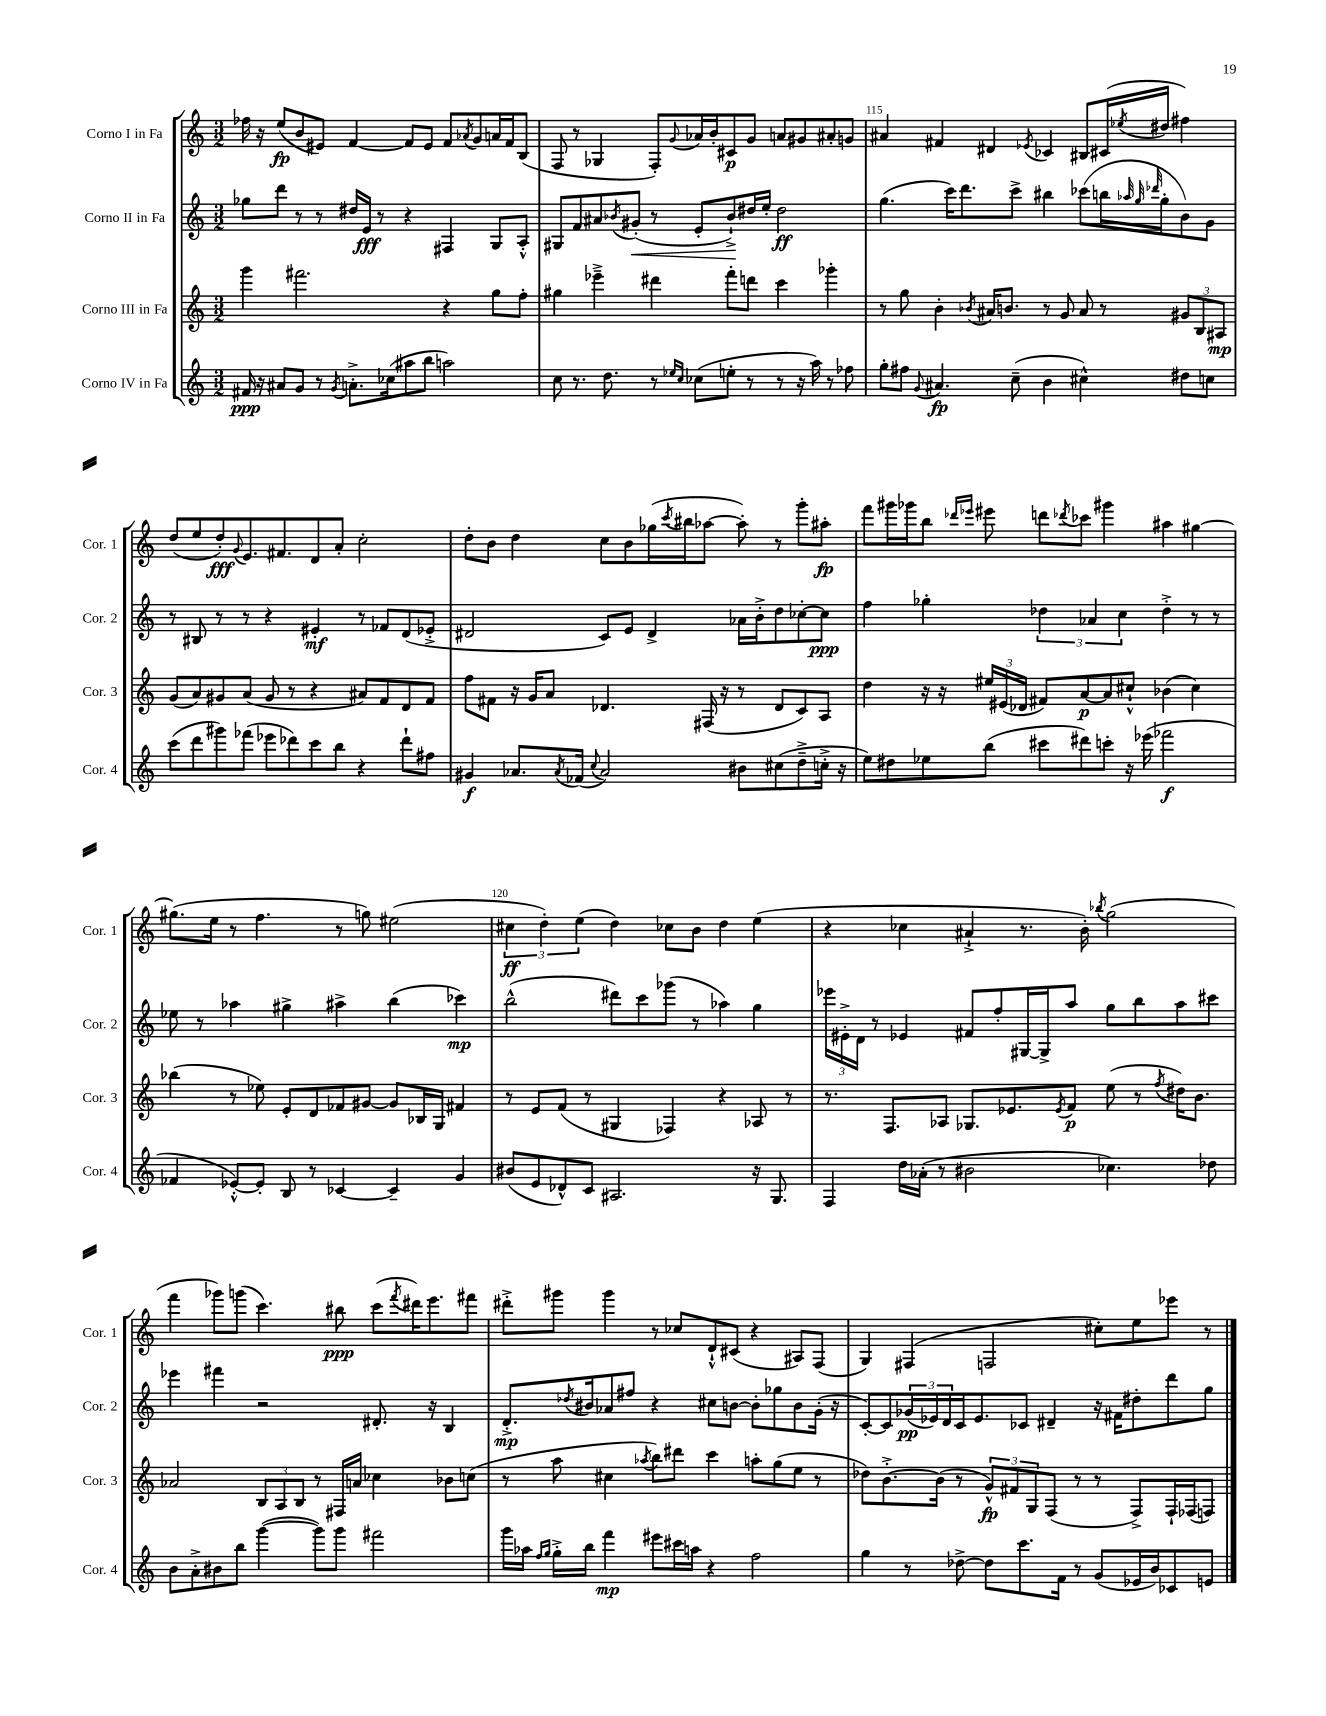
<<
\new StaffGroup <<
\new Staff = "s0" \with { instrumentName = "Corno I in Fa" shortInstrumentName = "Cor. 1" } {
    \clef treble \key c \major \numericTimeSignature \time 3/2
    fes''16 r16 e''8\fp( b'8 eis'8) f'4~ f'8 eis'8 f'8 \acciaccatura { aes'8 } g'8 a'16 f'16 b8( |
    f8 r8 ges4 f8-.) \appoggiatura { g'8 } aes'16 b'16-. cis'8\p g'8 a'8 gis'8 ais'8-. g'8 |
    ais'4 fis'4 dis'4 \acciaccatura { ees'8 } ces'4 bis8 cis'16( \acciaccatura { ees''8 } dis''16 fis''4) |
    d''8( e''8 d''8-.\fff) \appoggiatura { g'8 } e'8. fis'8. d'8 a'8-. c''2-. |
    d''8-. b'8 d''4 c''8 b'8 ges''16( \acciaccatura { c'''8 } bis''16 aes''8~ aes''8-.) r8 g'''8-. ais''8-.\fp |
    f'''8 gis'''16 ges'''16 b''8 \grace { des'''16 ees'''16 } eis'''8 d'''8 \acciaccatura { des'''8 } ces'''8 gis'''4 ais''4 gis''4~ |
    gis''8.( e''16 r8 f''4. r8 g''8) eis''2( |
    \tuplet 3/2 { cis''4\ff d''4-.) e''4( } d''4) ces''8 b'8 d''4 e''4( |
    r4 ces''4 ais'4-!-> r8. b'16-.) \acciaccatura { bes''8 } g''2( |
    f'''4 ges'''8) g'''8( c'''4.) bis''8\ppp c'''8( \acciaccatura { f'''8 } dis'''16) e'''8. fis'''8 |
    dis'''8-.-> gis'''8 gis'''4 r8 ces''8 d'8-!-^ cis'8( r4 ais8) f8( |
    g4) fis4( f2 cis''8-.) e''8 ees'''8 r8 \bar "|." |
}
\new Staff = "s1" \with { instrumentName = "Corno II in Fa" shortInstrumentName = "Cor. 2" } {
    \clef treble \key c \major \numericTimeSignature \time 3/2
    ges''8 d'''8 r8 r8 dis''16 e'16\fff r8 r4 fis4 g8 a8-.-^ |
    gis8 f'8 ais'8 \acciaccatura { bes'8 } gis'8-.\<( r8 e'8-. bes'8-!->\!) dis''16 e''16-. dis''2\ff |
    g''4.( c'''16) d'''8. c'''8-> bis''4 ces'''8( b''16 \grace { aes''32 g''32 des'''32 } g''16-. b'8) g'8 |
    r8 bis8 r8 r8 r4 eis'4-.\mf r8 fes'8 d'8( ees'8-.-> |
    dis'2 c'8) e'8 dis'4-> aes'16 b'16-.-> d''8 ces''8~-. ces''8\ppp |
    f''4 ges''4-. \tuplet 3/2 { des''4 aes'4 c''4 } des''4-.-> r8 r8 |
    ees''8 r8 aes''4 gis''4-> ais''4-> b''4( ces'''4\mp) |
    b''2-^( dis'''8) c'''8 ges'''8( r8 aes''4) g''4 |
    \tuplet 3/2 { ees'''16 eis'16-.-> d'16 } r8 ees'4 fis'8 f''8-. gis16~ gis16-> a''8 g''8 b''8 a''8 cis'''8 |
    ees'''4 fis'''4 r2 dis'8.-. r16 b4 |
    d'8.-.->\mp \acciaccatura { des''8 } bis'16 aes'8 fis''8 r4 cis''8 b'8~ b'8-. ges''8 b'8 g'16-.( r16 |
    c'8~-.) c'8 \tuplet 3/2 { ges'16\pp( ees'16) d'16 } c'16 ees'8. ces'8 dis'4-- r16 fis'16 dis''8-. d'''8 g''8 \bar "|." |
}
\new Staff = "s2" \with { instrumentName = "Corno III in Fa" shortInstrumentName = "Cor. 3" } {
    \clef treble \key c \major \numericTimeSignature \time 3/2
    g'''4 fis'''2. r4 g''8 f''8-. |
    gis''4 ees'''4---> dis'''4 f'''8-. d'''8 c'''4 ges'''4-. |
    r8 g''8 b'4-. \acciaccatura { bes'8 } ais'16 b'8. r8 g'8 ais'8 r8 \tuplet 3/2 { gis'8 b8 ais8\mp } |
    g'8( a'8) gis'8 a'8( gis'8 r8 r4 ais'8) f'8 d'8 f'8 |
    f''8 fis'8 r16 g'16 a'8 des'4. fis16( r16 r8 des'8 c'8) a8 |
    d''4 r16 r16 \tuplet 3/2 { eis''16 eis'16( des'16 } fis'8) a'8~\p a'8 cis''8-!-^ bes'4( cis''4) |
    bes''4( r8 ees''8) e'8-. d'8 fes'8 gis'8~ gis'8 bes16 g16 fis'4 |
    r8 e'8 f'8( r8 gis4 fes4) r4 aes8 r8 |
    r8. f8. aes8 ges8. ees'8. \acciaccatura { ees'8 } f'8\p e''8( r8 \acciaccatura { f''8 } dis''16) b'8. |
    aes'2 \tuplet 3/2 { b8 a8 b8 } r8 fis16 a'16 ces''4 bes'8 c''8( |
    r8 a''8 cis''4 \acciaccatura { aes''8 } b''8) dis'''8 c'''4 a''8-. g''8( e''8 r8 |
    des''8) b'8.~-.-> b'16( r8 \tuplet 3/2 { g'8-^\fp) fis'8 g8 } f8( r8 r8 f8->) f16-! fes16( f8) \bar "|." |
}
\new Staff = "s3" \with { instrumentName = "Corno IV in Fa" shortInstrumentName = "Cor. 4" } {
    \clef treble \key c \major \numericTimeSignature \time 3/2
    fis'16\ppp r16 ais'8 g'8 r8 \acciaccatura { g'8 } a'8.-.-> ces''16( ais''8 b''8 a''2) |
    c''8 r8. d''8. r8 \grace { ees''16 c''16 } ces''8( e''8-. r8 r8 r16 a''16) r8 fes''8 |
    g''8-. fis''8 \appoggiatura { g'8 } ais'4.\fp c''8--( b'4 cis''4-^) dis''8 c''8 |
    c'''8( d'''8 gis'''8) fes'''8( ees'''8 des'''8) c'''8 b''8 r4 des'''8-! fis''8 |
    gis'4\f aes'8. \acciaccatura { aes'8 } fes'16( \appoggiatura { c''8 } aes'2) bis'8 cis''8( d''8---> c''16-.-> r16 |
    e''8) dis''8 ees''8 b''8( cis'''8 dis'''8) c'''8-. r16 ees'''16( fes'''2\f |
    fes'4 ees'8~-.-^) ees'8-. b8 r8 ces'4~ ces'4-- g'4 |
    bis'8( e'8 des'8-^) c'8 ais2. r16 g8. |
    f4 d''16 aes'16-.( r8 bis'2 ces''4.) des''8 |
    b'8 a'8-.-> bis'8 b''8 g'''4~( g'''8) g'''8 fis'''2 |
    g'''16 aes''16 \grace { f''16 g''16 } g''16-.-> b''16 f'''4\mp eis'''8 cis'''16 a''16 r4 f''2 |
    g''4 r8 des''8~-> des''8 c'''8. f'16 r8 g'8( ees'16 b'16) ces'8 e'8 \bar "|." |
}
>>
>>
\layout { \context { \Score currentBarNumber = #113 \override BarNumber.break-visibility = ##(#f #t #t) barNumberVisibility = #(every-nth-bar-number-visible 5) } }
